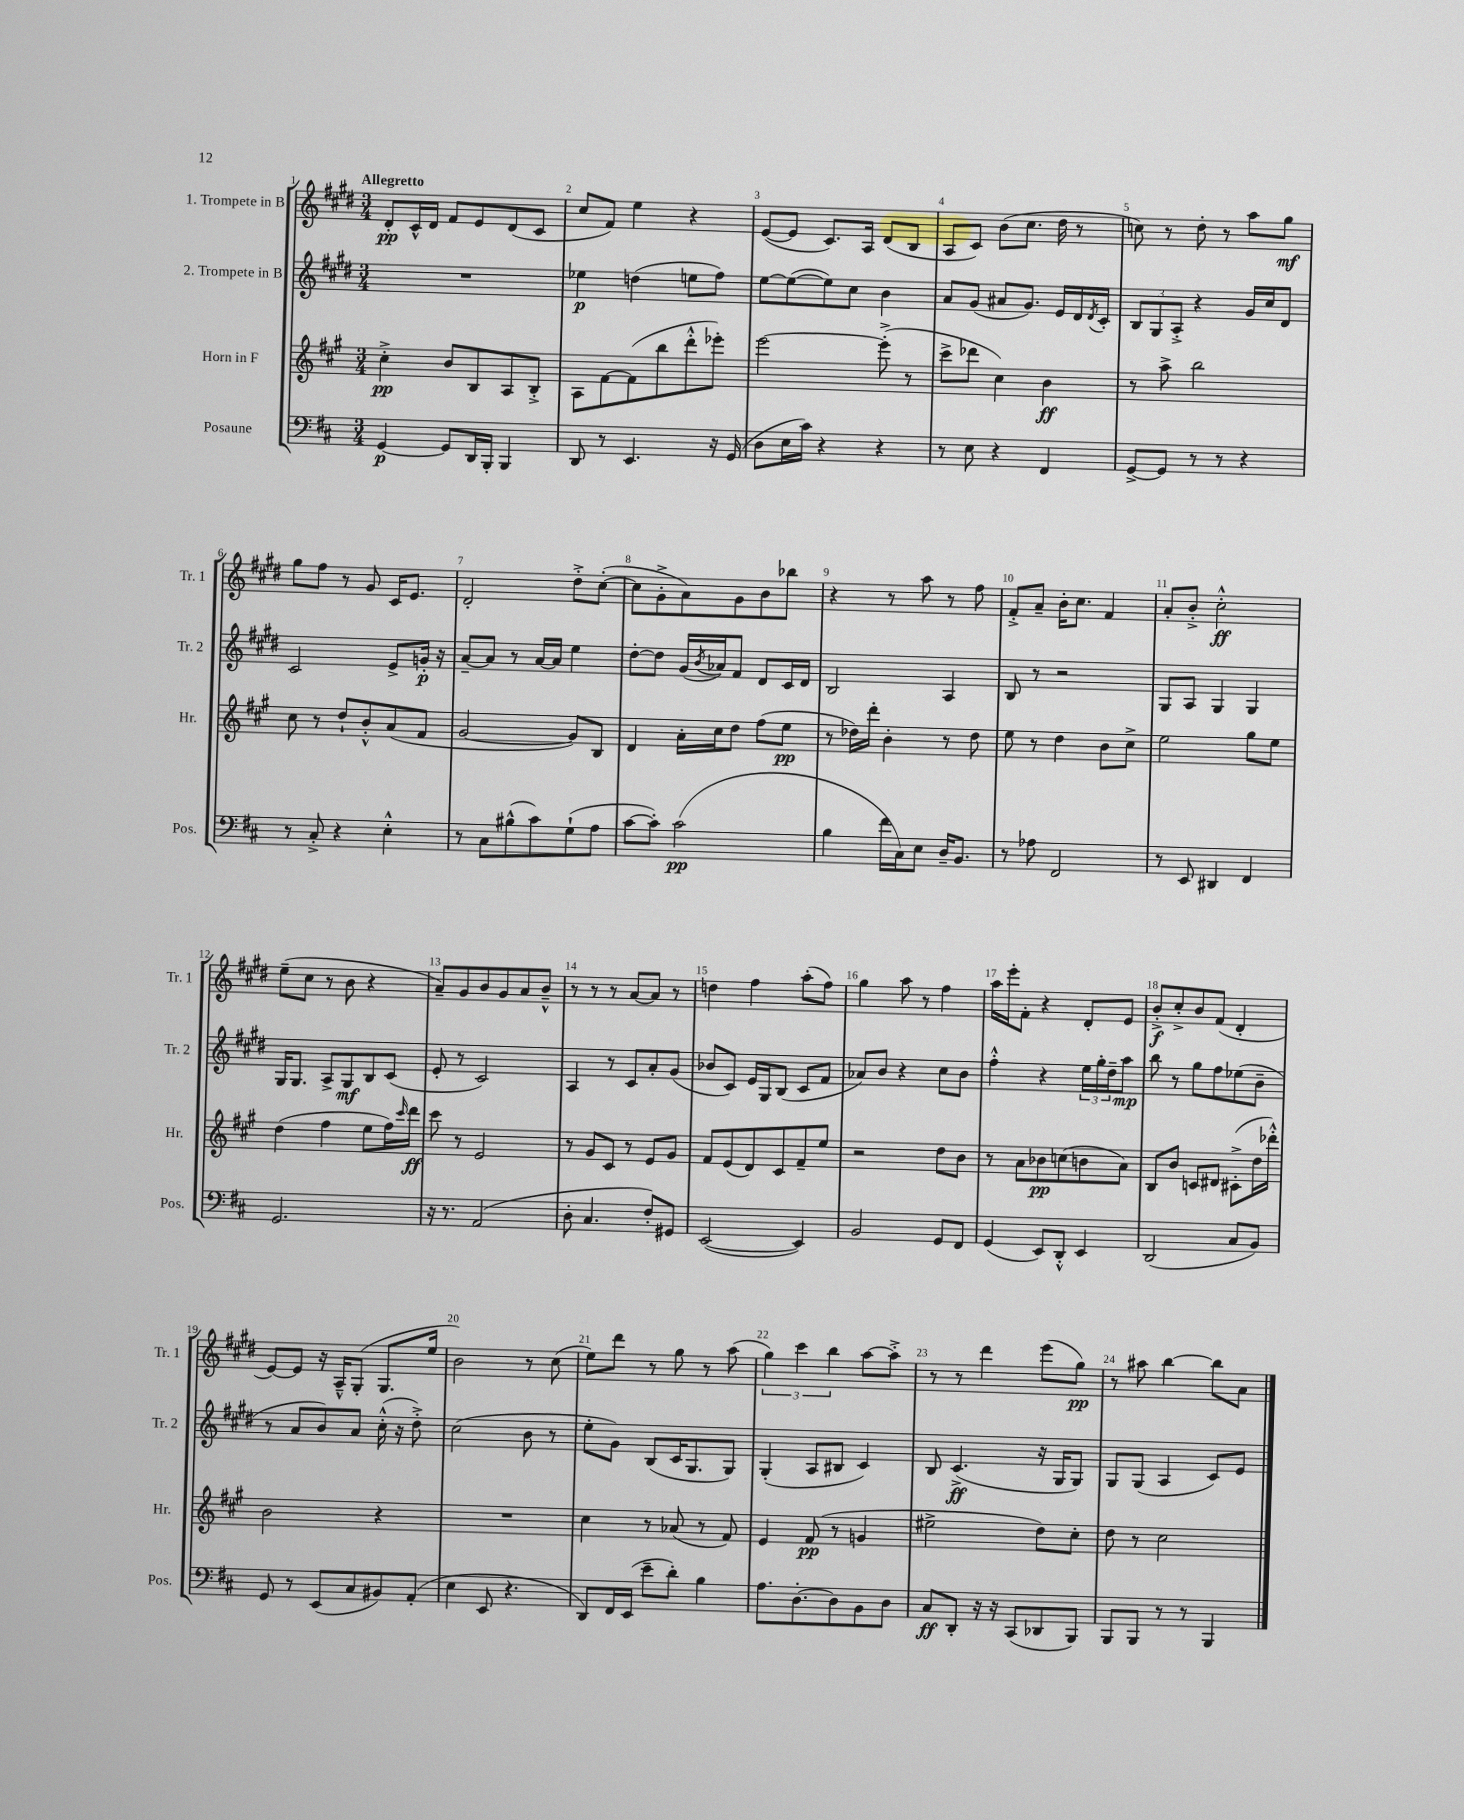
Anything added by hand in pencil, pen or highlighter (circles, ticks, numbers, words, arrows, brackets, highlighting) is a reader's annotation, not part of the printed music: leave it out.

**kern	**kern	**kern	**kern
*staff4	*staff3	*staff2	*staff1
*clefF4	*clefG2	*clefG2	*clefG2
*k[f#c#]	*k[f#c#g#]	*k[f#c#g#d#]	*k[f#c#g#d#]
*M3/4	*M3/4	*M3/4	*M3/4
[4GG/	4cc#'^\	2.r	8d#'/L
.	.	.	16c#^^/L
.	.	.	16d#/JJ
8GG/]L	8b/L	.	8f#/L
16DD/L	8B/	.	8e/
16BBB'/JJ	.	.	.
4BBB/	8A/	.	(8d#/
.	8B'^/J	.	8c#/J
=	=	=	=
8DD/	8A\L	4ee-\	8cc#/L
8r	[8f#\	.	8f#/J)
4.EE/	(8f#\]	(4dd\	4ee\
.	8bb\	.	.
.	8ddd'^^\	8ee\L	4r
16r	8eee-'\J)	8ff#\J)	.
(16GG/	.	.	.
=	=	=	=
8D\L	[2eee\	[8ee\L	([8e/L
16E\L	.	(8ee\_	8e/]J
16c#\JJ)	.	.	.
4r	.	8ee\])	8.c#/L)
.	.	8cc#\J	.
.	.	.	16A/Jk
4r	(8eee'^\]	4b\	(8d#/L
.	8r	.	8B/J
=	=	=	=
8r	8ccc#^\L	8a/L	8A/L
8E\	8ddd-\J	(8g#/J	8c#/J)
4r	4cc#\)	8a#/L	(8b\L
.	.	8.g#/J)	8.cc#\J
4FF#/	4b\	.	.
.	.	16e/LL	16dd#\
.	.	16d#/	8r
.	.	8qd#/	.
.	.	16c#'/JJ	.
=	=	=	=
[8GG^/L	8r	12B/L	8cc\)
.	.	12G#/	.
8GG/]J	8aa^\	.	8r
.	.	12A'^/J	.
8r	2bb\	4r	8dd#'\
8r	.	.	8r
4r	.	16g#/LL	8aa\L
.	.	16cc#/J	.
.	.	8d#/J	8gg#\J
=	=	=	=
8r	8cc#\	2c#/	8gg#\L
8C#'^/	8r	.	8ff#\J
4r	8dd`/L	.	8r
.	8b'^^/	.	8g#/
4E'^^\	(8a/	8e^/L	16c#/LK
.	.	.	8.e/J
.	8f#/J	16g'/Jk	.
.	.	16r	.
=	=	=	=
8r	[2g#/	[8a~/L	2d#'/
8C#\L	.	8a/]J	.
(8B#^^\	.	8r	.
8c#\)	.	[16a/LL	.
.	.	16a/]JJ	.
(8G`\	8g#/]L)	4ee\	8dd#'^\L
8A\J	8B/J	.	([8cc#'\J
=	=	=	=
[8c#\L	4d/	[8dd#'\L	8cc#\]L
8c#'\]J)	.	8dd#\]J	8g#'^\
(2c#\	16a'\LL	(16g#/LL	8a\)
.	.	8qb/	.
.	16cc#\J	16a-/J)	.
.	8dd\J	8f#/J	8g#\
.	(8ff#\L	8d#/L	8b\
.	8ee\J	16c#/L	8bb-\J
.	.	16d#/JJ	.
=	=	=	=
4B\	8r	2B/	4r
.	16dd-\LL)	.	.
.	16ddd'\JJ	.	.
16f#\LL	4b'\	.	8r
16C#\J)	.	.	.
8E\J	.	.	8aa\
16D~/LK	8r	4A/	8r
8.BB/J	.	.	.
.	8dd-\	.	8ff#\
=	=	=	=
8r	8ee\	8B/	8f#'^/L
8A-\	8r	8r	8a~/J
2FF#/	4dd\	2r	16b'\LK
.	.	.	8.cc#\J
.	8b\L	.	4f#/
.	8cc#^\J	.	.
=	=	=	=
8r	2ee\	8G#/L	8a'/L
8EE/	.	8A/J	8b'^/J
4DD#/	.	4G#/	2cc#'^^\
4FF#/	8gg#\L	4G#/	.
.	8ee\J	.	.
=	=	=	=
2.GG/	(4dd\	16G#/LK	(8ee~\L
.	.	8.G#/J	.
.	.	.	8cc#\J
.	4ff#\	8A^/L	8r
.	.	8G#/	8b\
.	8ee\L	8B/	4r
.	16ff#\L)	(8c#/J	.
.	16qqccc#/	.	.
.	16ddd\JJ	.	.
=	=	=	=
16r	8ccc#\	8e'/	8a~/L)
8.r	.	.	.
.	8r	8r	8g#/
(2AA/	2e/	2c#/)	8b/
.	.	.	8g#/
.	.	.	8a/
.	.	.	8b~^^/J
=	=	=	=
8D'\	8r	4A/	8r
4.C#/	8g#/L	.	8r
.	8c#/J	8r	8r
.	8r	8c#/L	[8a/L
8F#'/L)	8e/L	8a'/	8a/]J
8GG#/J	8g#/J	(8g#/J	8r
=	=	=	=
([2EE/	8f#/L	8b-/L	4dd\
.	(8e/	8c#/J)	.
.	8d/)	16e/LL	4ff#\
.	.	16G#/J	.
.	8c#/	(8B/J	.
4EE/])	8f#~/	8c#/L	(8aa'\L
.	8ee/J	8f#/J	8ff#\J)
=	=	=	=
2BB/	2r	8a-/L)	4gg#\
.	.	8b/J	.
.	.	4r	8aa\
.	.	.	8r
8GG/L	8dd\L	8cc#\L	4ff#\
8FF#/J	8b\J	8b\J	.
=	=	=	=
(4GG/	8r	4ff#'^^\	16aa\LL
.	.	.	16eee'\J
.	8a\L	.	8f#'\J
8EE/L)	8b-\	4r	4r
8DD'^^/J	(8cc\	.	.
4EE/	8b\	24ee\LL	8d#'/L
.	.	24gg#'\	.
.	.	24dd#~\J	.
.	8a\J)	8aa\J	8e/J
=	=	=	=
(2DD/	8B/L	8bb\	8b'^/L
.	8b/J	8r	8cc#'^/
.	8c/L	8gg#\L	8b/
.	8d#/J	8ff#\	(8f#/J
8C#/L	(8c#'^\L	(8ee-\	4d#'/
8BB/J)	16dd\L	8b~\J	.
.	16ddd-'^^\JJ)	.	.
=	=	=	=
8GG/	2b\	8r	[8e/L)
8r	.	8a/L	8e/]J
(8EE/L	.	8b/)	16r
.	.	.	16A~^^/LK
8C#/	.	8a/J	(8G#'/J
8BB#/)	4r	(16cc#'^^\	8.G#/L
.	.	16r	.
(8AA'/J	.	8dd#'^\)	.
.	.	.	16ee/Jk
=	=	=	=
4E\	2.r	(2cc#\	2b\)
8EE/	.	.	.
4.r	.	.	.
.	.	8b\	8r
.	.	8r	(8cc#\
=	=	=	=
8DD/L)	4cc#\	8ee'\L	8ee\L)
16FF#/L	.	8g#\J)	8ddd#\J
(16EE/JJ	.	.	.
8e~\L	8r	(8B/L	8r
8d'\J)	(8a-/	16c#/K	8gg#\
.	.	8.G#/	.
4B\	8r	.	8r
.	8f#/)	8G#/J)	(8aa\
=	=	=	=
8.A\L	4e/	(4G#'/	6gg#\)
.	.	.	6ccc#\
[8.D'\	.	.	.
.	(8f#/	8A/L	.
.	.	.	6bb\
8D\]	8r	8B#/J	.
8BB\	4g/	4c#/)	[8aa\L
8D\J	.	.	8aa'^\]J
=	=	=	=
8C#/L	2ee#^\	8B/	8r
8DD'/J	.	(4.c#^/	8r
16r	.	.	4ddd#\
16r	.	.	.
(8CC#/L	.	.	.
8DD-/	8dd\L)	16r	(8eee\L
.	.	16G#/LK	.
8BBB/J)	8cc#'\J	8G#/J)	8gg#\J)
=	=	=	=
8BBB/L	8dd\	8G#/L	8r
8BBB/J	8r	(8G#/J	8aa#\
8r	2cc#\	4A/	[4bb\
8r	.	.	.
4BBB/	.	8c#/L)	8bb\]L
.	.	8e/J	8a\J
==	==	==	==
*-	*-	*-	*-
